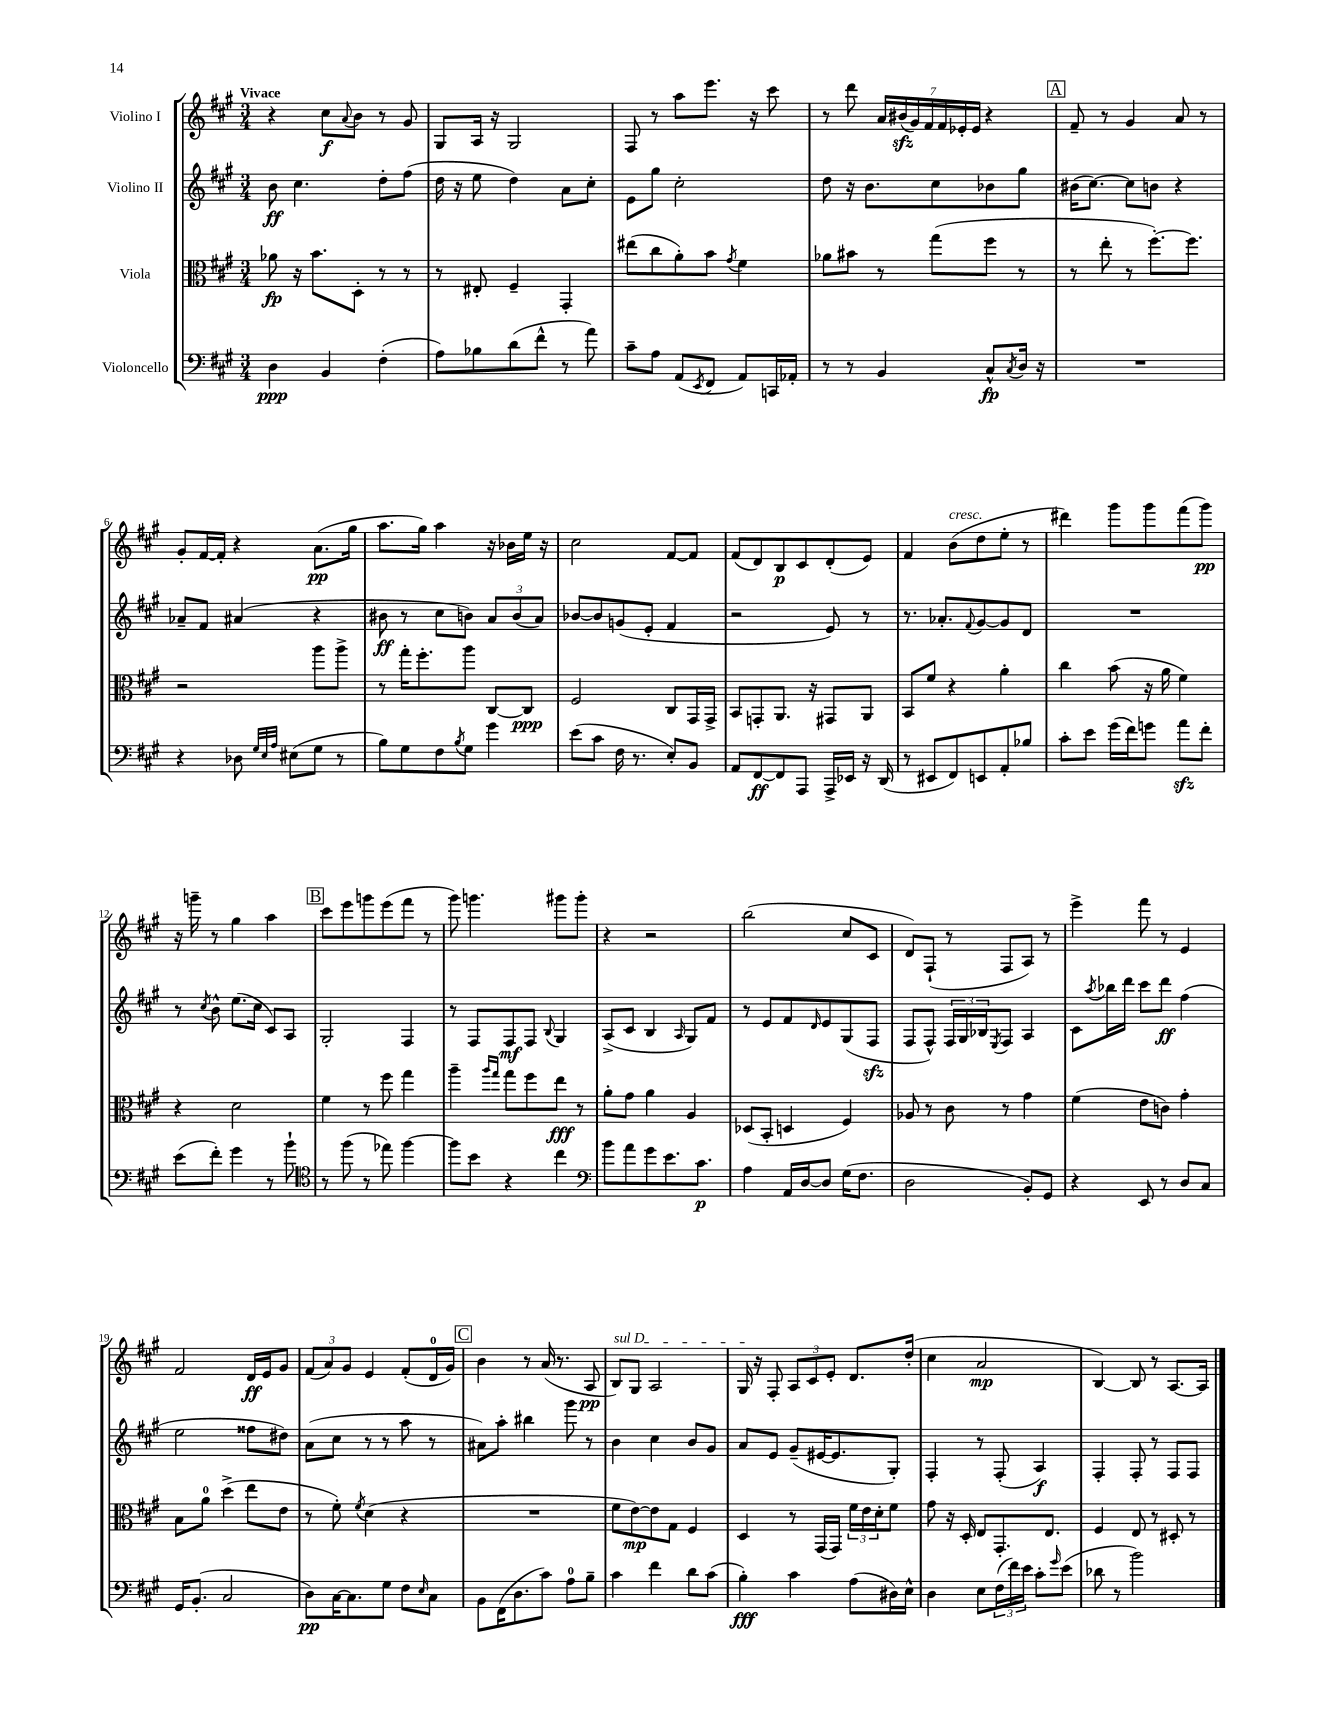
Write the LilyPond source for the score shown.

<<
\new StaffGroup <<
\new Staff = "s0" \with { instrumentName = "Violino I" } {
    \clef treble \key a \major \numericTimeSignature \time 3/4 \tempo "Vivace"
    r4 cis''8\f \appoggiatura { a'8 } b'8 r8 gis'8 |
    gis8 a16 r16 gis2 |
    fis8 r8 a''8 e'''8. r16 cis'''8 |
    r8 d'''8 \tuplet 7/4 { a'16 bis'16\sfz( gis'16) fis'16 fis'16 ees'16-. ees'16 } r4 |
    \mark \markup { \box "A" } fis'8-- r8 gis'4 a'8 r8 |
    gis'8-. fis'16~ fis'16-. r4 a'8.\pp( gis''16 |
    a''8. gis''16) a''4 r16 bes'16 e''16 r16 |
    cis''2 fis'8~ fis'8 |
    fis'8( d'8) b8\p cis'8 d'8-.( e'8) |
    fis'4 b'8^\markup { \italic "cresc." }( d''8 e''8-. r8 |
    dis'''4) gis'''8 gis'''8 fis'''8( gis'''8\pp) |
    r16 g'''16-- r8 gis''4 a''4 |
    \mark \markup { \box "B" } cis'''8 e'''8 g'''8 e'''8( fis'''8 r8 |
    gis'''8) g'''4. gis'''8 gis'''8-. |
    r4 r2 |
    b''2( cis''8 cis'8 |
    d'8) fis8-!( r8 fis8 a8) r8 |
    e'''4-> fis'''8 r8 e'4 |
    fis'2 d'16\ff e'16 gis'8 |
    \tuplet 3/2 { fis'8( a'8) gis'8 } e'4 fis'8-.( d'16-0 gis'16) |
    \mark \markup { \box "C" } b'4 r8 a'16( r8. a8\pp |
    \once \override TextSpanner.bound-details.left.text = \markup { \italic "sul D" } b8\startTextSpan) gis8 a2 |
    gis16\stopTextSpan r16 fis8-. \tuplet 3/2 { a8 cis'8 e'8-. } d'8. d''16-.( |
    cis''4 a'2\mp |
    b4~) b8 r8 a8.~ a16 \bar "|." |
}
\new Staff = "s1" \with { instrumentName = "Violino II" } {
    \clef treble \key a \major \numericTimeSignature \time 3/4
    b'8\ff cis''4. d''8-. fis''8( |
    d''16 r16 e''8 d''4) a'8 cis''8-. |
    e'8 gis''8 cis''2-. |
    d''8 r16 b'8. cis''8 bes'8 gis''8 |
    \mark \markup { \box "A" } bis'16( cis''8.~) cis''8 b'8 r4 |
    aes'8-- fis'8 ais'4( r4 |
    bis'8\ff r8 cis''8 b'8) \tuplet 3/2 { a'8 b'8( a'8) } |
    bes'8~ bes'8 g'8( e'8-. fis'4 |
    r2 e'8) r8 |
    r8. aes'8.-. \appoggiatura { fis'8 } gis'8~ gis'8 d'8 |
    R2. |
    r8 \acciaccatura { cis''8 } b'8-^ e''8.( cis''16 cis'8) a8 |
    \mark \markup { \box "B" } gis2-. fis4 |
    r8 fis8 fis8\mf fis8 \appoggiatura { b8 } gis4 |
    a8->( cis'8 b4 \grace { a16 } gis8) fis'8 |
    r8 e'8 fis'8 \grace { d'16 } e'8 gis8( fis8\sfz |
    fis8 fis8-^) \tuplet 3/2 { fis16 gis16 bes16 } \acciaccatura { e8 } fis8 a4 |
    cis'8 \acciaccatura { a''8 } bes''16 d'''16 cis'''8 d'''8\ff fis''4( |
    e''2 fisis''8 dis''8) |
    a'8( cis''8 r8 r8 a''8 r8 |
    \mark \markup { \box "C" } ais'8) a''8-. bis''4 gis'''8 r8 |
    b'4 cis''4 b'8 gis'8 |
    a'8 e'8 gis'8--( eis'16~ eis'8. gis8-.) |
    fis4-. r8 fis8-.( a4\f) |
    fis4-. fis8-. r8 fis8 fis8 \bar "|." |
}
\new Staff = "s2" \with { instrumentName = "Viola" } {
    \clef alto \key a \major \numericTimeSignature \time 3/4
    aes'8\fp r16 b'8. d8-. r8 r8 |
    r8 eis8-. fis4-- gis,4-. |
    eis''8( cis''8 a'8-.) b'8 \acciaccatura { gis'8 } fis'4 |
    aes'8 bis'8 r8 gis''8( fis''8 r8 |
    \mark \markup { \box "A" } r8 e''8-. r8 fis''8.~-.) fis''8. |
    r2 a''8 a''8-> |
    r8 gis''16-. fis''8.-. a''8 cis8~ cis8\ppp |
    fis2 cis8 gis,16 gis,16-> |
    b,8 g,8-. a,8. r16 gis,8 a,8 |
    b,8 fis'8 r4 a'4-. |
    cis''4 b'8( r16 a'16 fis'4) |
    r4 d'2 |
    \mark \markup { \box "B" } fis'4 r8 fis''8 gis''4 |
    a''4-- \grace { a''16 gis''16 } gis''8 fis''8 e''8\fff r8 |
    a'8-. gis'8 a'4 a4 |
    des8( b,8-. d4 fis4) |
    aes8 r8 cis'8 r8 gis'4 |
    fis'4( e'8 c'8) gis'4-. |
    b8 a'8-0 d''4->( e''8 e'8 |
    r8 fis'8-.) \acciaccatura { fis'8 } d'4( r4 |
    \mark \markup { \box "C" } R2. |
    fis'8 e'8~\mp) e'8 gis8 fis4 |
    d4 r8 gis,16( gis,16) \tuplet 3/2 { fis'16 e'16 d'16-. } fis'8 |
    gis'8 r16 d16-. e8 gis,8.-. e8. |
    fis4 e8 r8 dis8-. r8 \bar "|." |
}
\new Staff = "s3" \with { instrumentName = "Violoncello" } {
    \clef bass \key a \major \numericTimeSignature \time 3/4
    d4\ppp b,4 fis4-.( |
    a8) bes8 d'8( fis'8-^ r8 a'8) |
    cis'8-- a8 a,8( \acciaccatura { e,8 } fis,8 a,8) c,16 aes,16-. |
    r8 r8 b,4 cis8-^\fp \acciaccatura { cis8 } d16 r16 |
    \mark \markup { \box "A" } R2. |
    r4 des8 \grace { gis32 e32 a32 } eis8( gis8 r8 |
    b8) gis8 fis8 \acciaccatura { b8 } gis8 gis'4 |
    e'8( cis'8 fis16 r8. e8-.) b,8 |
    a,8 fis,8~\ff fis,8 a,,8 a,,16-> ees,16 r16 d,16( |
    r8 eis,8 fis,8) e,8 a,8-. bes8 |
    cis'8-. e'8 gis'16( fis'16) g'8 a'8\sfz fis'8-. |
    e'8( fis'8-.) gis'4 r8 b'8-! |
    \mark \markup { \box "B" } \clef tenor r8 fis''8( r8 ees''8) fis''4~ |
    fis''8 b'8 r4 cis''4 |
    \clef bass b'8 a'8 gis'8 e'8. cis'8.\p |
    a4 a,16 d16~ d8 gis16( fis8. |
    d2 b,8-.) gis,8 |
    r4 e,8 r8 d8 cis8 |
    gis,16 b,8.-.( cis2 |
    d8\pp) cis16~ cis8. gis8 fis8 \grace { e16 } cis8 |
    \mark \markup { \box "C" } b,8 fis,16( d8. cis'8) a8-0 b8-- |
    cis'4 fis'4 d'8 cis'8( |
    b4-.\fff) cis'4 a8( dis16) e16-^ |
    d4 e8 \tuplet 3/2 { fis16( fis'16) e'16 } cis'8-. \grace { gis'16 } e'8( |
    des'8 r8 b'2) \bar "|." |
}
>>
>>
